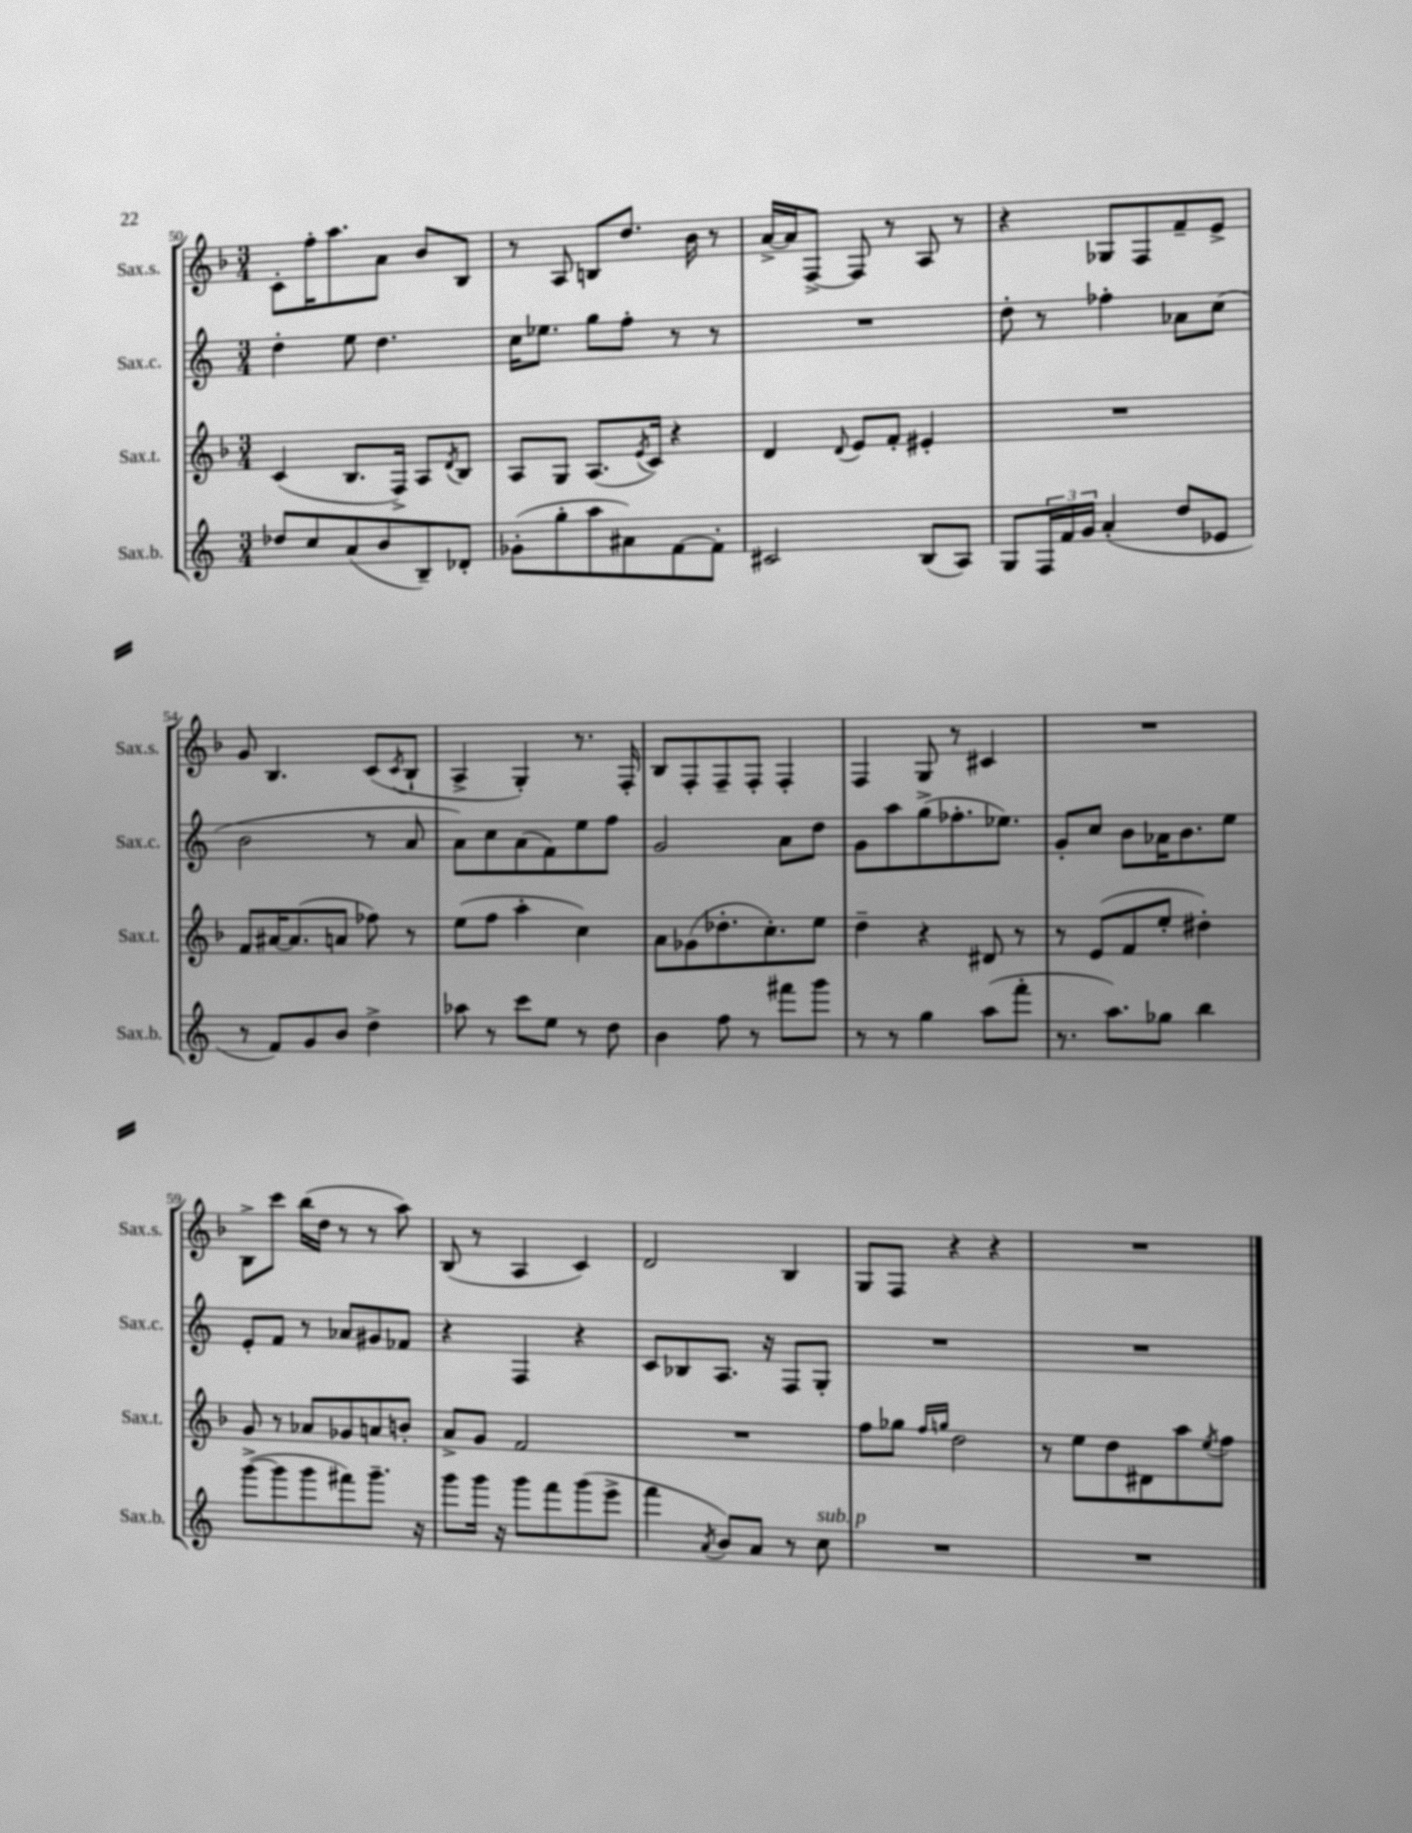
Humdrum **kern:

**kern	**kern	**kern	**kern
*staff4	*staff3	*staff2	*staff1
*clefG2	*clefG2	*clefG2	*clefG2
*k[]	*k[b-]	*k[]	*k[b-]
*M3/4	*M3/4	*M3/4	*M3/4
8dd-	(4c	4dd'	8c'
8cc	.	.	16ff'
.	.	.	8.aa
(8a	8.B-	8ee	.
8b	.	4.dd	8a
.	16F^)	.	.
8B~)	8A	.	8b-
.	8qd	.	.
8d-'	8B-	.	8B-
=	=	=	=
(8g-'	8A	16cc	8r
.	.	8.ee-	.
8gg'	8G	.	8A
8aa	(8.A	8gg	8B
8a#)	.	8ff'	8.dd
.	8qe	.	.
.	16c)	.	.
[8f	4r	8r	.
.	.	.	16b-
8f']	.	8r	8r
=	=	=	=
2c#	4d	2.r	[16a^
.	.	.	16a]
.	.	.	[8F^
.	8qqd	.	.
.	8e	.	8F]
.	8f'	.	8r
(8B	4e#'	.	8A
8A)	.	.	8r
=	=	=	=
8G	2.r	8dd'	4r
24F	.	8r	.
24f	.	.	.
24g	.	.	.
(4a'	.	4ff-'	8G-
.	.	.	8F
8dd	.	8a-	8f~
8e-	.	(8cc	8e^
=	=	=	=
8r	8f	2b	8g
8f)	[16a#	.	4.B-
.	(8.a#]	.	.
8g	.	.	.
8b	8a	.	.
4dd^	8ff-)	8r	(8c
.	.	.	8qc
.	8r	8a	8B-`
=	=	=	=
8aa-	(8ee	8a)	4A^
8r	8ff	8cc	.
8ccc	4aa'	(8a	4G')
8ee	.	8f)	.
8r	4cc)	8ee	8.r
8dd	.	8ff	.
.	.	.	16F'
=	=	=	=
4b	8a	2g	8B-
.	(8g-	.	8F'
8ff	8.dd-'	.	8F~
8r	.	.	8F'
.	8.cc')	.	.
8fff#	.	8a	4F'
8ggg	8ee	8dd	.
=	=	=	=
8r	4dd~	8g	4F
8r	.	8aa	.
4gg	4r	(8gg^	8G
.	.	8.ff-'	8r
(8aa	8d#	.	4c#
.	.	8.ee-)	.
8fff'	8r	.	.
=	=	=	=
8.r	8r	8g'	2.r
.	(8e	8cc	.
8.aa)	.	.	.
.	8f	8b	.
8gg-	8ee'	16a-	.
.	.	8.b	.
4bb	4dd#')	.	.
.	.	8ee	.
=	=	=	=
([8ggg^	8g	8e'	8B-^
8ggg]	8r	8f	8ccc
8ggg	8a-	8r	(16bb-
.	.	.	16dd
8fff#)	8g-	8a-	8r
8.ggg~	8a	8g#	8r
.	8b'	8f-	8aa)
16r	.	.	.
=	=	=	=
8ggg	8a^	4r	(8B-
16ggg	8g	.	8r
16r	.	.	.
8ggg	2f	4F	4A
8fff	.	.	.
(8ggg	.	4r	4c)
8eee^	.	.	.
=	=	=	=
4fff	2.r	8c	2d
.	.	8B-	.
8qa	.	.	.
8b)	.	8.A	.
8a	.	.	.
.	.	16r	.
8r	.	8F	4B-
8cc	.	8G'	.
=	=	=	=
2.r	8ff	2.r	8G
.	8gg-	.	8F
.	16qqff	.	.
.	16qqgg	.	.
.	2dd	.	4r
.	.	.	4r
=	=	=	=
2.r	8r	2.r	2.r
.	8ee	.	.
.	8dd	.	.
.	8d#	.	.
.	8aa	.	.
.	8qee	.	.
.	8ff	.	.
==	==	==	==
*-	*-	*-	*-
